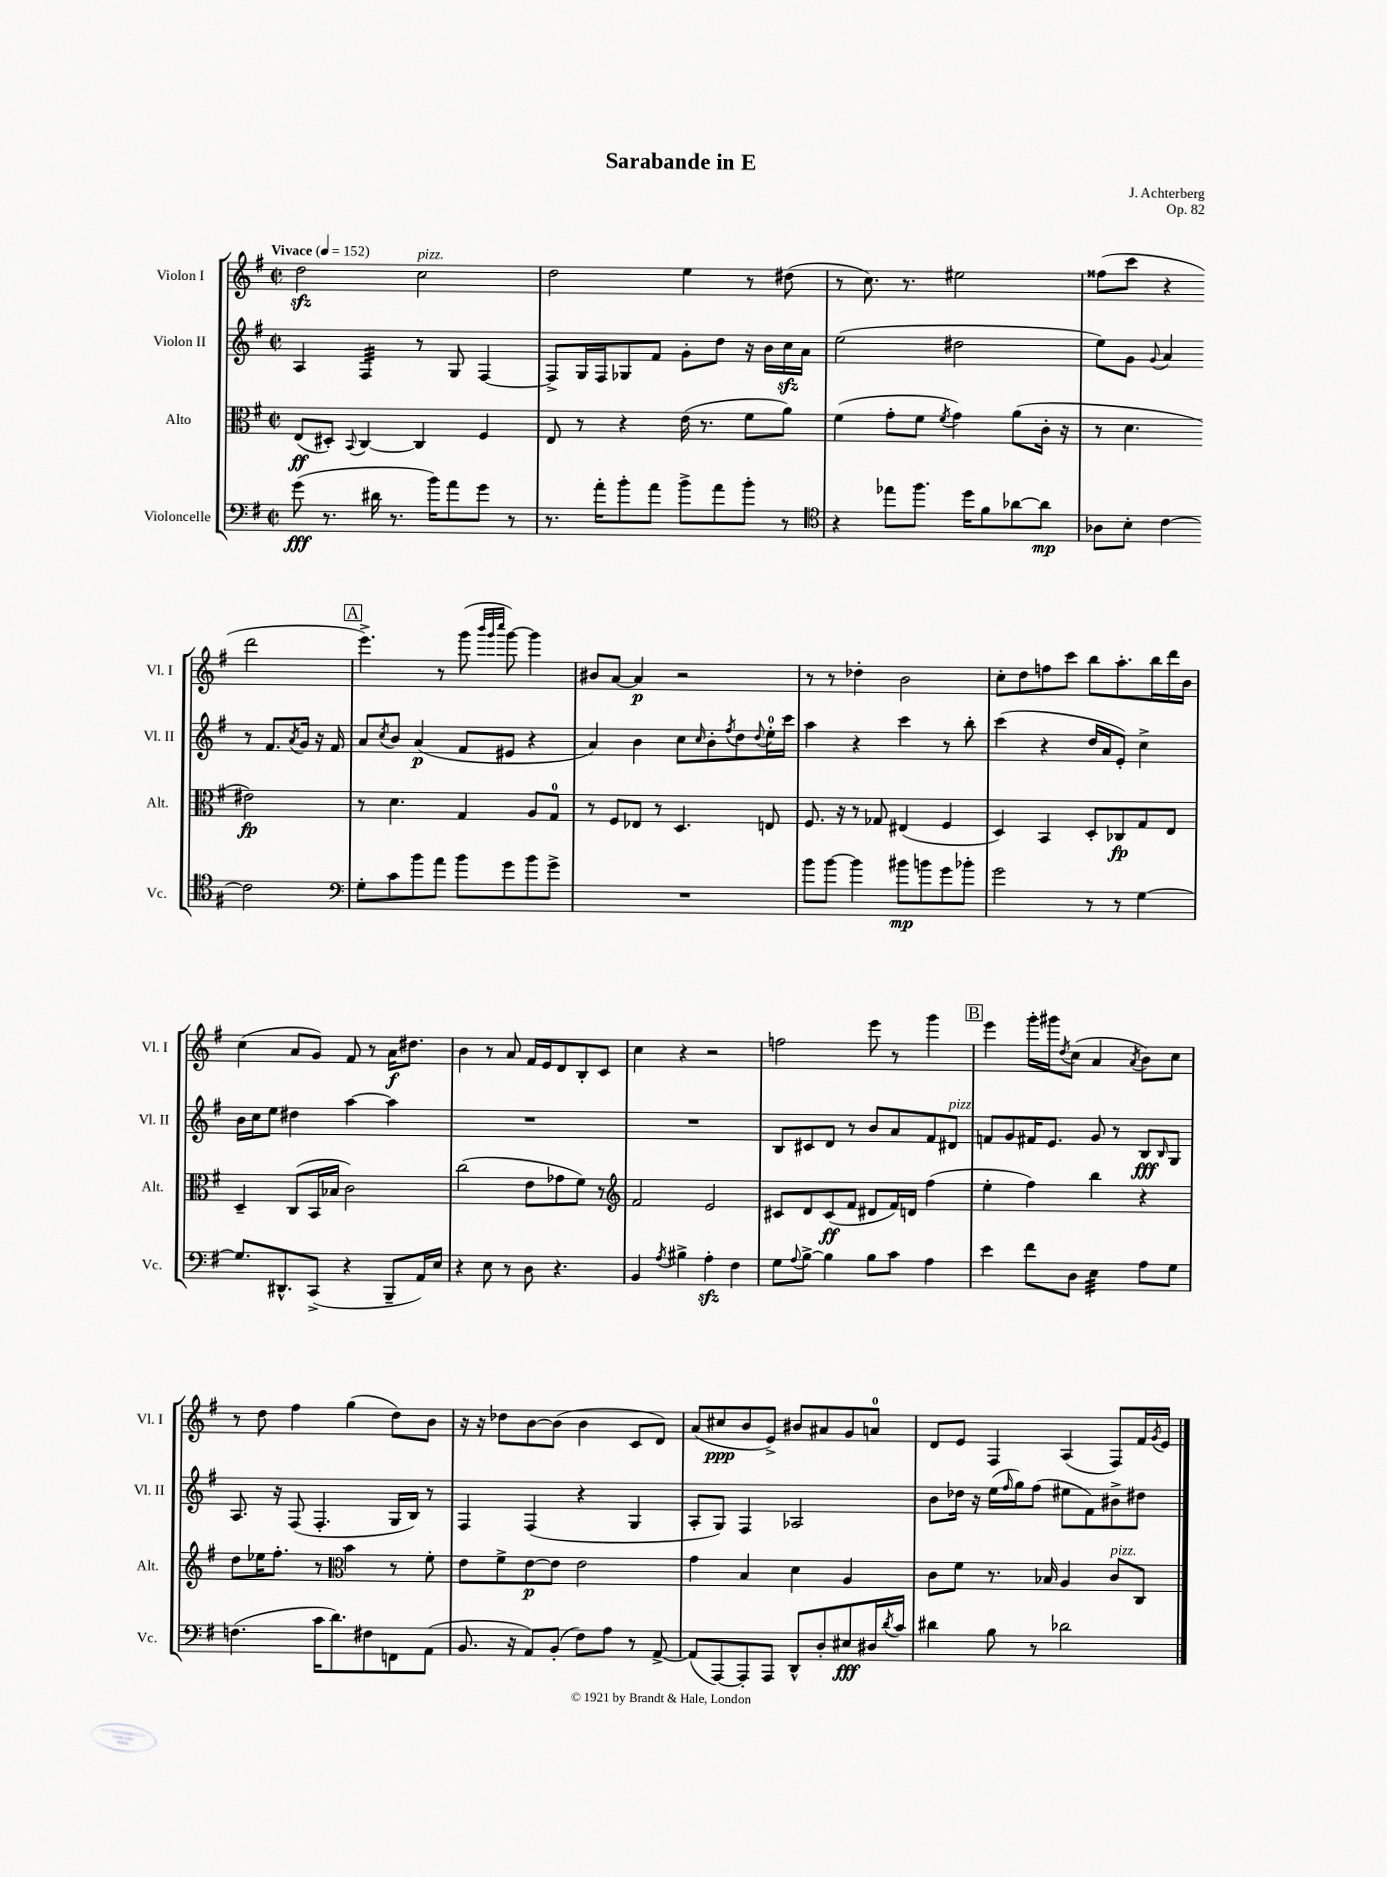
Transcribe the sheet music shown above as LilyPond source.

\header { title = "Sarabande in E" composer = "J. Achterberg" opus = "Op. 82" }
<<
\new StaffGroup <<
\new Staff = "s0" \with { instrumentName = "Violon I" shortInstrumentName = "Vl. I" } {
    \clef treble \key g \major \defaultTimeSignature \time 2/2 \tempo "Vivace" 4 = 152
    d''2\sfz c''2^\markup { \italic "pizz." } |
    d''2 e''4 r8 dis''8( |
    r8 c''8.) r8. eis''2 |
    fisis''8( c'''8 r4 d'''2 |
    \mark \markup { \box "A" } e'''4.->) r8 g'''8( \grace { b'''32 g'''32 c''''32 } g'''8~) g'''4 |
    bis'8 a'8~ a'4\p r2 |
    r8 r8 des''4-. b'2 |
    c''8-. d''8 f''8 c'''8 b''8 a''8.-. b''16 d'''16 b'16 |
    c''4( a'8 g'8) fis'8 r8 a'16\f dis''8. |
    b'4 r8 a'8 fis'16 e'16 d'8 b8-. c'8 |
    c''4 r4 r2 |
    f''2 e'''8 r8 g'''4 |
    \mark \markup { \box "B" } e'''4 g'''16-. gis'''16 \acciaccatura { d''8 } c''8( a'4 \acciaccatura { a'8 } b'8) c''8 |
    r8 d''8 fis''4 g''4( d''8) b'8 |
    r16 r16 des''8 b'8~ b'8( b'4 c'8 d'8) |
    a'8( cis''8\ppp b'8 e'8->) bis'8 ais'8 g'8 a'8-0 |
    d'8 e'8 fis4 a4( fis8) fis'16 \acciaccatura { g'8 } e'16 \bar "|." |
}
\new Staff = "s1" \with { instrumentName = "Violon II" shortInstrumentName = "Vl. II" } {
    \clef treble \key g \major \defaultTimeSignature \time 2/2
    a4 fis4:32 r8 g8 fis4~ |
    fis8-> g16 fis16 ges8 fis'8 g'8-. d''8 r16 b'16 c''16\sfz a'16 |
    e''2( dis''2 |
    e''8) g'8 \appoggiatura { g'8 } a'4 r8 fis'8. \acciaccatura { a'8 } g'16 r16 fis'16 |
    \mark \markup { \box "A" } a'8 \acciaccatura { c''8 } b'8 a'4\p( fis'8 eis'8 r4 |
    a'4) b'4 c''8 \grace { c''16 } b'8-. \acciaccatura { fis''8 } d''8 \appoggiatura { d''8 } e''16-0-. c'''16 |
    a''4 r4 c'''4 r8 b''8-. |
    c'''4( r4 d''16 a'16 e'8-.) c''4-> |
    b'16 c''16 e''8 dis''4 a''4~ a''4 |
    R1 |
    R1 |
    b8 cis'8 d'8 r8 b'8 a'8 fis'8 dis'8^\markup { \italic "pizz." } |
    \mark \markup { \box "B" } f'8 g'8 fis'16 e'8. g'8 r8 b8\fff \grace { b16 } g8 |
    a8. r16 fis8( fis4.-. g16 b16) r8 |
    fis4 fis4( r4 g4 |
    a8-. g8) fis4 aes2 |
    b'8 des''16 r16 e''16( \grace { fis''16 } g''16) fis''8( eis''8 fis'8) bis'8-> dis''8 \bar "|." |
}
\new Staff = "s2" \with { instrumentName = "Alto" shortInstrumentName = "Alt." } {
    \clef alto \key g \major \defaultTimeSignature \time 2/2
    e8\ff( dis8-.) \appoggiatura { b,8 } c4~ c4 fis4 |
    e8 r8 r4 e'16( r8. fis'8 a'8) |
    fis'4( g'8-. fis'8 \acciaccatura { fis'8 } g'4) a'8( c'16-. r16 |
    r8 d'4. eis'2\fp) |
    \mark \markup { \box "A" } r8 d'4. g4 a8 g8-0 |
    r8 fis8 ees8 r8 d4. e8 |
    fis8. r16 r8 ges8 eis4( fis4 |
    d4) b,4 d8-. ces8\fp g8 e8 |
    d4-- c8( b,16 bes16 c'2) |
    c''2( e'8 ges'8 fis'8) r8 |
    \clef treble fis'2 e'2 |
    cis'8 d'8 cis'8\ff( fis'8 dis'8 fis'16) d'16 fis''4( |
    \mark \markup { \box "B" } e''4-. fis''4) b''4 r4 |
    d''8 ees''16 fis''8.-. r8 \clef alto b'4 r8 fis'8-. |
    e'8 fis'8-> e'8~\p e'8 e'2 |
    g'4 b4 d'4 a4 |
    c'8 fis'8 r8. bes16 a4 c'8^\markup { \italic "pizz." } c8 \bar "|." |
}
\new Staff = "s3" \with { instrumentName = "Violoncelle" shortInstrumentName = "Vc." } {
    \clef bass \key g \major \defaultTimeSignature \time 2/2
    g'8\fff( r8. dis'16 r8. b'16) a'8 g'8 r8 |
    r8. a'16-. b'8-. a'8 b'8-> a'8 b'8-. r8 |
    \clef tenor r4 ees''8 fis''8. d''16 fis'8 aes'8~ aes'8\mp |
    aes8 b8-. c'4~ c'2 |
    \mark \markup { \box "A" } \clef bass g8-. c'8 b'8 a'8 b'8 g'8 b'8 g'8-> |
    R1 |
    b'8 b'8~ b'4 bis'8\mp b'8 g'8 bes'8-. |
    g'2 r8 r8 g4~ |
    g8. dis,8.-^ c,8->( r4 b,,8-- a,16) e16 |
    r4 e8 r8 d8 r4. |
    b,4 \acciaccatura { a8 } bis4-> a4-.\sfz fis4 |
    g8 \appoggiatura { a8 } b8~-> b4 b8 c'8 a4 |
    \mark \markup { \box "B" } e'4 fis'8 d8 e4:32 a8 g8 |
    f4.( c'16 d'8.) fis8 f,8 a,8( |
    b,8. r16 a,8) b,8-.( fis8) a8 r8 a,8~-> |
    a,8( a,,8~) a,,8-. a,,8 d,8-^ d8-. eis8\fff dis16 \acciaccatura { d'8 } c'16 |
    dis'4 b8 r8 des'2 \bar "|." |
}
>>
>>
\layout { \context { \Score \remove "Bar_number_engraver" } }
